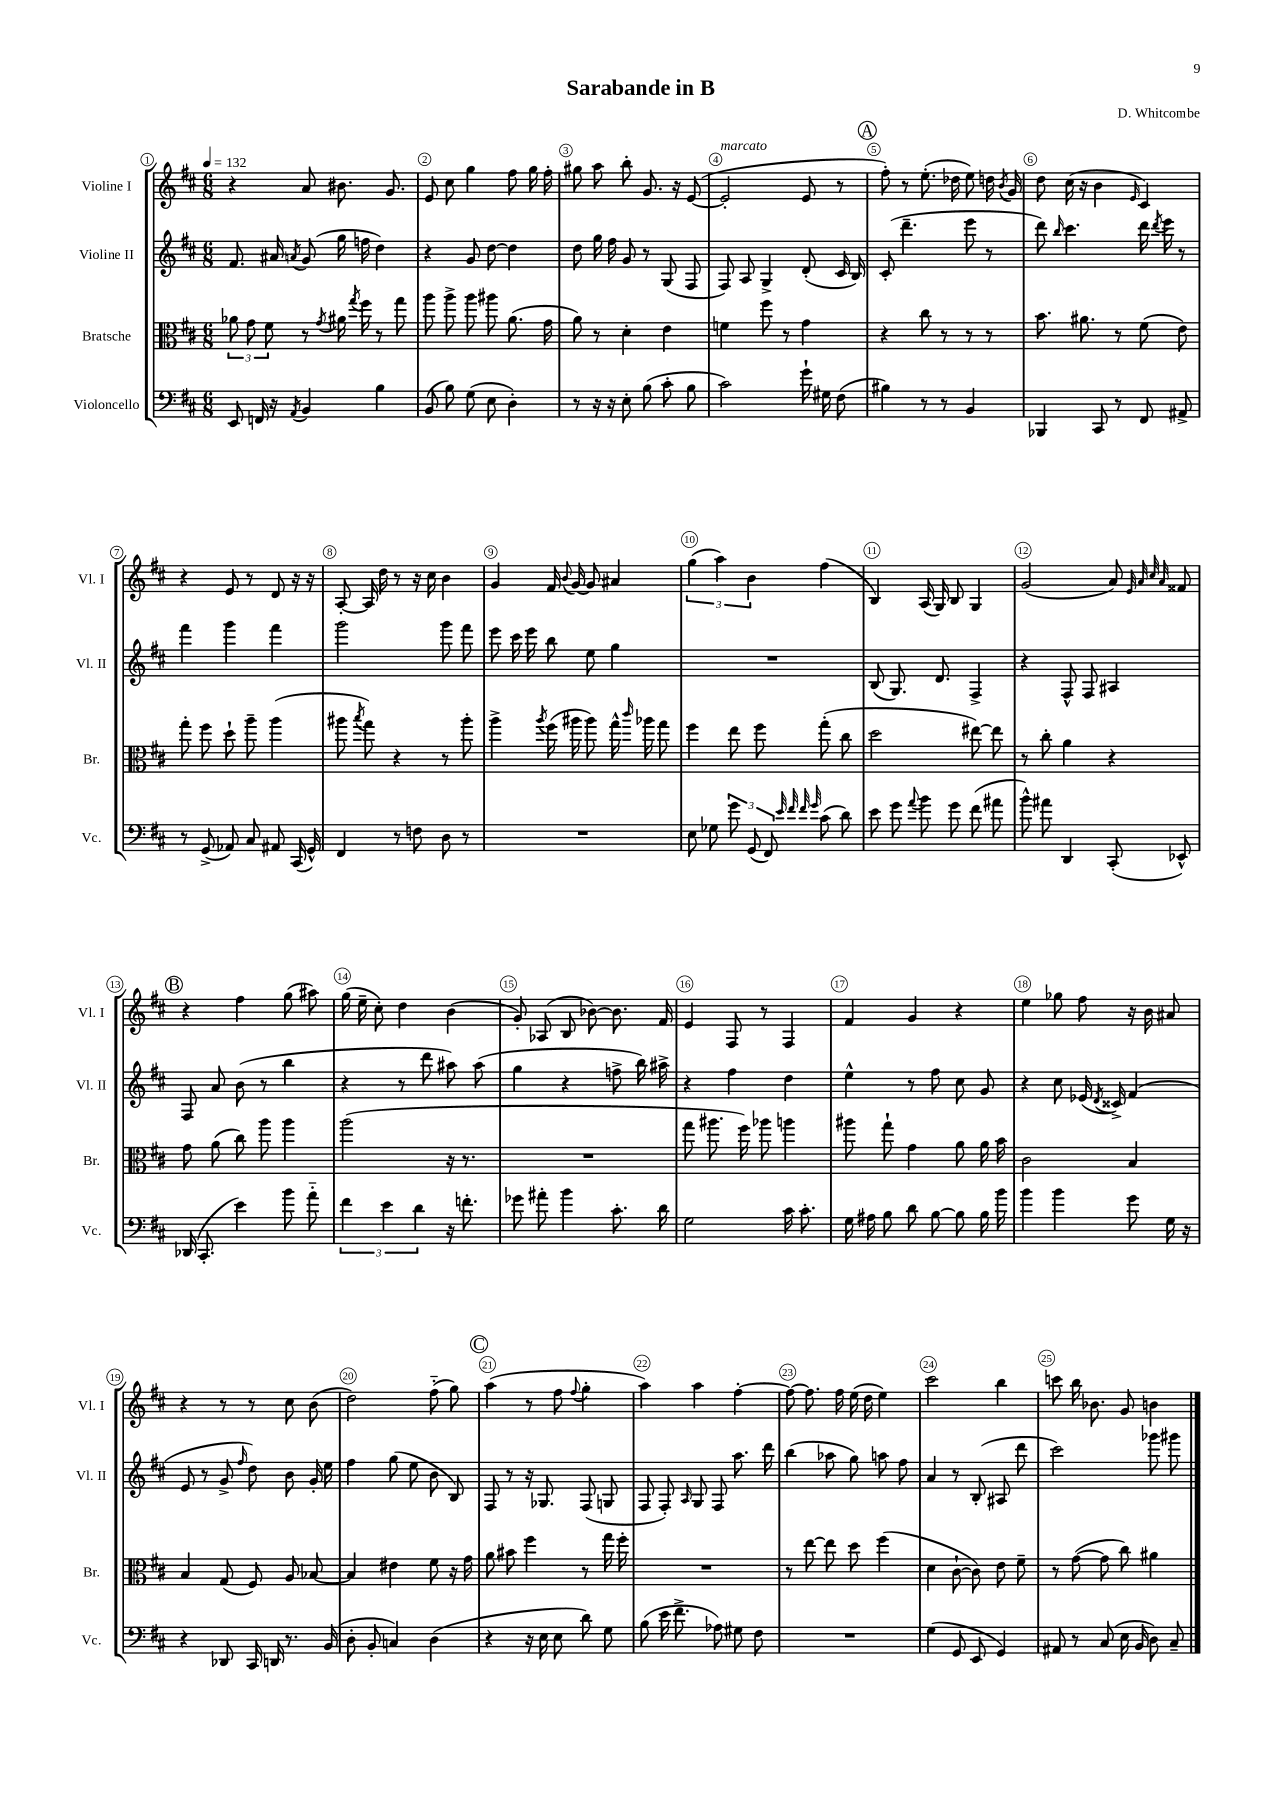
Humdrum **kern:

**kern	**kern	**kern	**kern
*part4	*part3	*part2	*part1
*staff4	*staff3	*staff2	*staff1
*I"Violoncello	*I"Bratsche	*I"Violine II	*I"Violine I
*I'Vc.	*I'Br.	*I'Vl. II	*I'Vl. I
*clefF4	*clefC3	*clefG2	*clefG2
*k[f#c#]	*k[f#c#]	*k[f#c#]	*k[f#c#]
*M6/8	*M6/8	*M6/8	*M6/8
*MM132	*MM132	*MM132	*MM132
=1	=1	=1	=1
8EE/	12a-X\	8.f#/	4r
.	12g\	.	.
16FFn/	.	.	.
.	12f#\	.	.
16r	.	16a#X/	.
8qAA/	.	8qan/	.
4BB/	8r	(8g/	8a/
.	8qg/	.	.
.	16a#X\	16gg\	8.b#X\
.	8qgg/	.	.
.	16ff#\	16ffn\	.
4B\	8r	4dd\)	.
.	.	.	8.g/
.	8gg\	.	.
=2	=2	=2	=2
(8BB/	8aa\	4r	8e/
8B\)	8aa^\	.	8cc#\
(8G\	8aa\	8g/	4gg\
8E\	8aa#X\	[8dd\	.
4D'\)	(8.a\	4dd\]	8ff#\
.	.	.	16gg\
.	16g\	.	16ff#'\
=3	=3	=3	=3
8r	8a\)	8dd\	8gg#X\
16r	8r	16gg\	8aa\
16r	.	16ff#\	.
8E'\	4d'\	8g/	8bb'\
(8B\	.	8r	8.g/
8c#'\	4e\	(8G/	.
.	.	.	16r
8B\	.	8F#/	([8e/
=4	=4	=4	=4
!	!	!	!LO:TX:a:i:t=marcato
2c#\)	4fn\	8F#/)	2e'/]
.	.	8A/	.
.	8ff#\	4G^/	.
.	8r	.	.
16g`\	4g\	(8d'/	8e/
16G#X\	.	.	.
(8F#\	.	16c#/	8r
.	.	16B/)	.
!!LO:REH:place=s1:t=A
=5	=5	=5	=5
4B#X\)	4r	(8c#'/	8ff#'\)
.	.	4.ddd~\	8r
8r	8cc#\	.	(8.ee'\
8r	8r	.	.
.	.	.	16dd-X\
4BB/	8r	8eee\	8ee\)
.	8r	8r	16ddn\
.	.	.	8qb/
.	.	.	16g/
=6	=6	=6	=6
4BBB-X/	8.b\	8ddd\)	8dd\
.	.	16qqbb/	.
.	.	4.ccc#\	(16cc#\
.	8.a#X\	.	16r
8CC#/	.	.	4b\
8r	8r	.	.
.	.	.	16qqe/
8FF#/	(8f#\	16ddd\	4c#/)
.	.	8qddd/	.
.	.	16eee\	.
8AA#X^/	8e\)	8r	.
!!LO:LB:g=z
=7	=7	=7	=7
8r	8gg'\	4fff#\	4r
(8GG^/	8ff#\	.	.
8AA-X/)	8dd`\	4ggg\	8e/
8C#/	8aa~\	.	8r
8AA#X/	(4aa\	4fff#\	8d/
(16CC#/	.	.	16r
16GG^^/)	.	.	16r
=8	=8	=8	=8
4FF#/	8aa#X\	2ggg\	[8A'/
.	8qbb/	.	.
.	8gg\)	.	16A/]
.	.	.	16dd\
8r	4r	.	8r
8Fn\	.	.	16r
.	.	.	16cc#\
8D\	8r	8ggg\	4b\
8r	8aa#'\	8fff#\	.
=9	=9	=9	=9
2.r	4aa^\	8eee\	4g/
.	.	16ccc#\	.
.	.	16eee\	.
.	8qaa/	.	.
.	(16ff#\	8bb\	16f#/
.	.	.	8qqb/
.	16aa#X\	.	[16g/
.	8aa#\)	8ee\	8g/]
.	16gg^^\	4gg\	4a#X/
.	16qqccc#/	.	.
.	16aa-X\	.	.
.	8gg\	.	.
=10	=10	=10	=10
8E\	4ff#\	2.r	(6gg\
8G-X\	.	.	.
.	.	.	6aa\)
12g\	8ee\	.	.
(12GG/	.	.	6b\
.	8ff#\	.	.
12FF#/)	.	.	.
32qqe/	.	.	.
32qqf#/	.	.	.
32qqf#/	.	.	.
32qqg/	.	.	.
(8c#\	(8gg'\	.	(4ff#\
8d\)	8cc#\	.	.
=11	=11	=11	=11
8e\	2dd\	(8B/	4B/)
8g\	.	8.G/)	.
8qqa/	.	.	.
8b\	.	.	(16A/
.	.	8.d/	16G/)
8g\	.	.	8B/
(8f#\	[8ee#X\)	4F#^/	4G/
8a#X\	8ee#\]	.	.
=12	=12	=12	=12
8b^^\)	8r	4r	(2g/
8a#X\	8cc#'\	.	.
4DD/	4a\	8F#^^/	.
.	.	8F#/	.
(8CC#'/	4r	4A#X/	8a/)
.	.	.	32qqe/
.	.	.	32qqa/
.	.	.	32qqcc#/
.	.	.	32qqa/
8EE-X^^/)	.	.	8f##X/
!!LO:LB:g=z
!!LO:REH:place=s1:t=B
=13	=13	=13	=13
(16DD-X/	8g\	8F#/	4r
8.CC#'/	.	.	.
.	(8a\	8a/	.
4e\)	8cc#\)	(8b\	4ff#\
.	8aa\	8r	.
8b\	4aa\	4bb\	(8gg\
8a\	.	.	8aa#X\)
=14	=14	=14	=14
6f#\	(2aa\	4r	(16gg\
.	.	.	16ee~\
.	.	.	8cc#'\)
6e\	.	.	.
.	.	8r	4dd\
6d\	.	.	.
.	.	8ddd\	.
16r	16r	8aa#X\)	(4b\
8.fn'\	8.r	.	.
.	.	(8aa#\	.
=15	=15	=15	=15
8g-X\	2.r	4gg\	8g'/)
8a#X'\	.	.	(8A-X/
4b\	.	4r	8B/
.	.	.	[8b-X\)
8.c#'\	.	8ffn^\	8.b-\]
.	.	16bb\)	.
16d\	.	16aa#X^\	16f#/
=16	=16	=16	=16
2G\	8gg\	4r	4e/
.	8.aa#X\	.	.
.	.	4ff#\	8F#/
.	16ff#\)	.	.
.	8aa-X\	.	8r
16c#\	4aan\	4dd\	4F#/
8.c#'\	.	.	.
=17	=17	=17	=17
16G\	8aa#X\	4ee^^\	4f#/
16A#X\	.	.	.
8B\	8gg`\	.	.
8d\	4g\	8r	4g/
[8B\	.	8ff#\	.
8B\]	8a\	8cc#\	4r
16B\	16a\	8g/	.
16b\	16b\	.	.
=18	=18	=18	=18
4b\	2c#\	4r	4ee\
4b\	.	8cc#\	8gg-X\
.	.	(16e-X/	8ff#\
.	.	8qd/	.
.	.	16c##X^/)	.
8g\	4B/	(4f#/	16r
.	.	.	16b\
16G\	.	.	8a#X/
16r	.	.	.
!!LO:LB:g=z
=19	=19	=19	=19
4r	4B/	8e/	4r
.	.	8r	.
8DD-X/	(8G/	8g^/	8r
.	.	16qqff#/	.
16CC#/	8F#/)	8dd\)	8r
16DDn/	.	.	.
8.r	8A/	8b\	8cc#\
.	[8B-X/	16g'/	(8b\
(16BB/	.	16ee\	.
=20	=20	=20	=20
8D'\	4B-/]	4ff#\	2dd\)
8BB'/	.	.	.
4Cn/)	4e#X\	(8gg\	.
.	.	8ee\	.
(4D\	8f#\	8b\	(8ff#\
.	16r	8B/)	8gg\)
.	16g\	.	.
!!LO:REH:place=s1:t=C
=21	=21	=21	=21
4r	8a\	8F#/	(4aa\
.	8b#X\	8r	.
16r	4ff#\	16r	8r
16E\	.	8.G-X/	.
8E\	.	.	8ff#\
.	.	.	8qqff#/
8d\)	8r	(8F#/	4gg'\
8G\	16gg\	8Gn/	.
.	16ff#'\	.	.
=22	=22	=22	=22
(8B\	2.r	8F#/	4aa\)
16e\	.	8F#'/)	.
8.f#^\	.	.	.
.	.	16qqA/	.
.	.	8G/	4aa\
8A-X\)	.	8F#/	.
8G#X\	.	8.aa\	[4ff#'\
8F#\	.	.	.
.	.	16ddd\	.
=23	=23	=23	=23
2.r	8r	(4bb\	8ff#\_
.	[8ee\	.	8.ff#\]
.	8ee\]	8aa-X\	.
.	.	.	16ff#\
.	8dd\	8gg\)	(16ee\
.	.	.	16dd\
.	(4ff#\	8aan\	4ee\)
.	.	8ff#\	.
=24	=24	=24	=24
(4G\	4d\	4a/	2ccc#\
8GG/	[8c#`\	8r	.
8EE/	8c#\])	(8B'/	.
4GG/)	8e\	8A#X/	4bb\
.	8f#~\	8ddd\	.
=25	=25	=25	=25
8AA#X/	8r	2ccc#\)	8cccn\
8r	([8g\	.	16bb\
.	.	.	8.b-X\
(8C#/	8g\]	.	.
16E\	8cc#\)	.	8g/
16BB/	.	.	.
8D\)	4a#X\	8ggg-X\	4bn\
8C#~/	.	8ggg#X\	.
==	==	==	==
*-	*-	*-	*-
